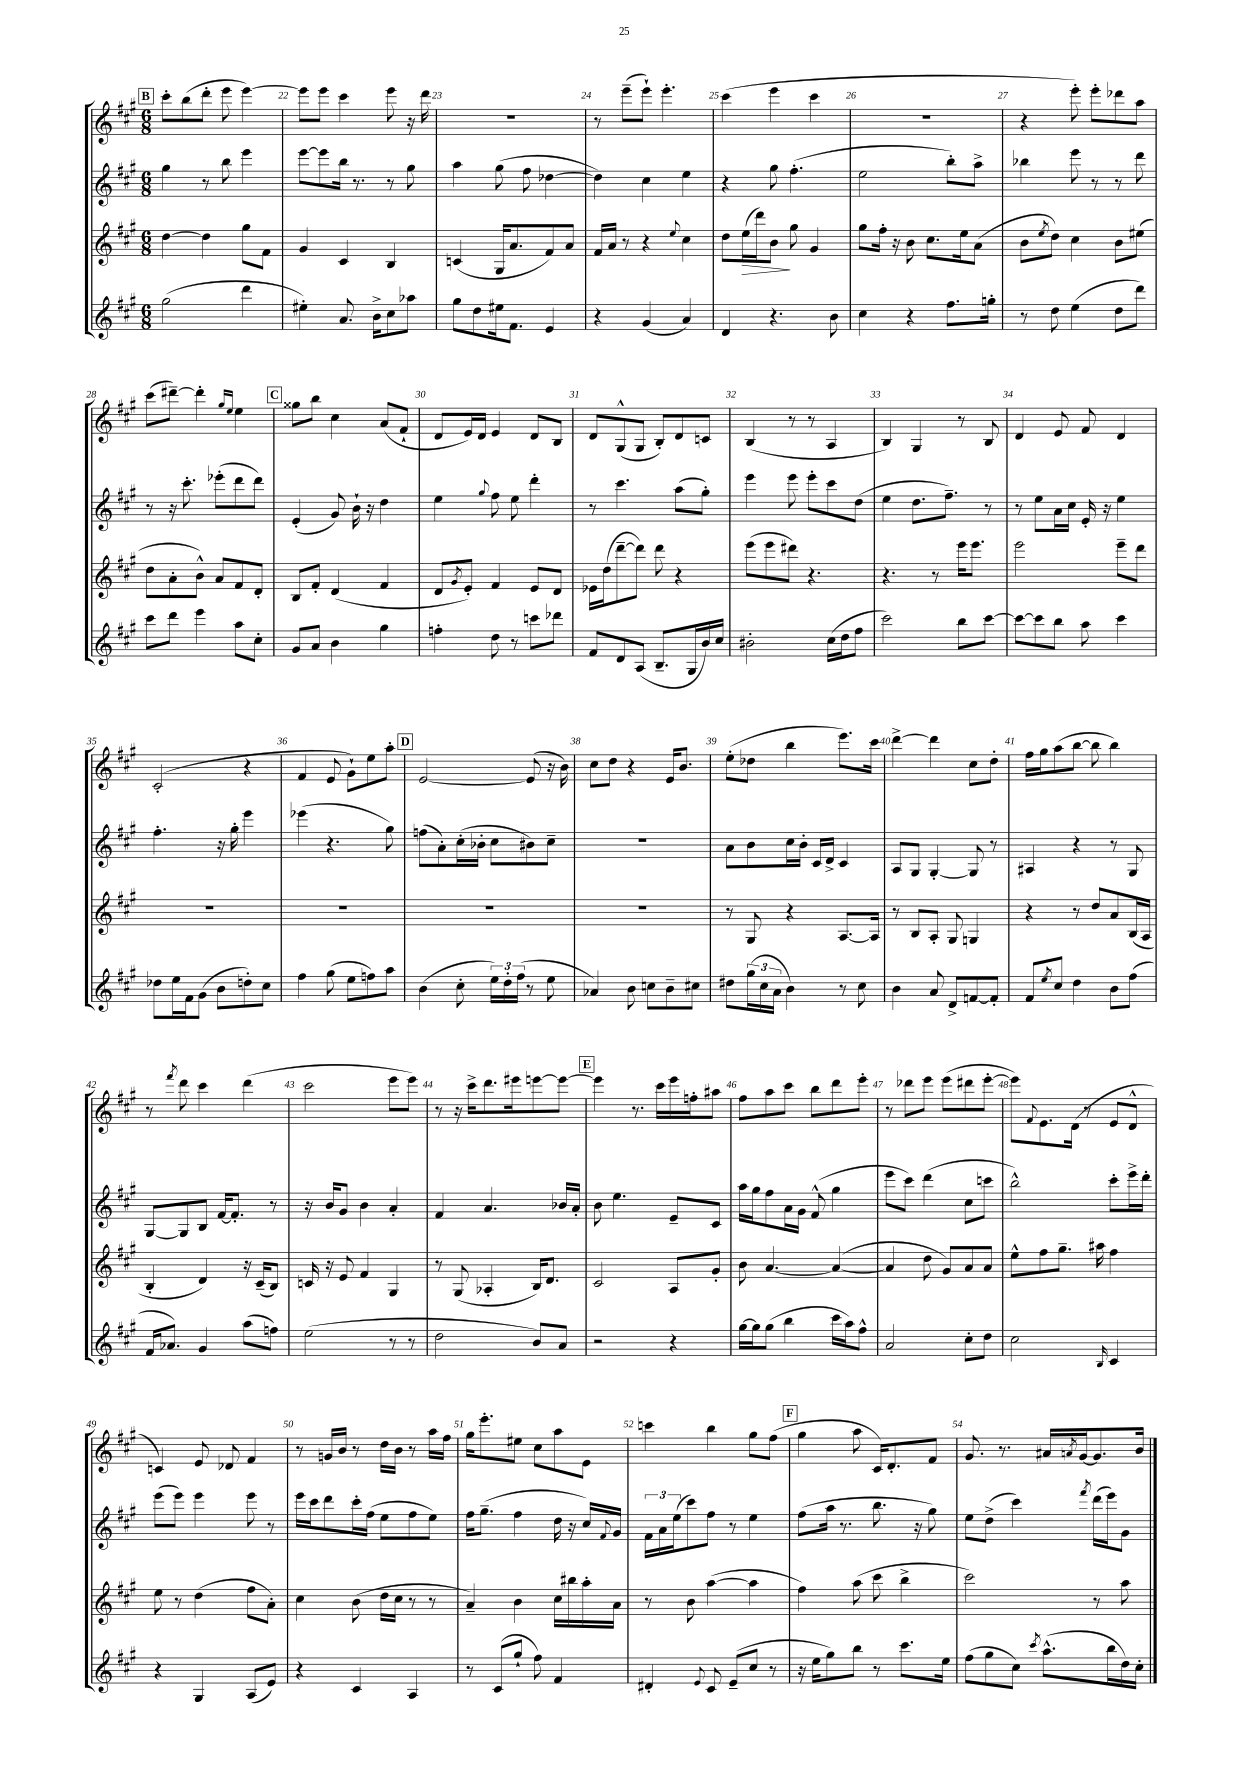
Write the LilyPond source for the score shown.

<<
\new StaffGroup <<
\new Staff = "s0" {
    \clef treble \key a \major \numericTimeSignature \time 6/8
    \mark \markup { \box "B" } cis'''8-. b''8( d'''8-. e'''8 e'''4~) |
    e'''8 e'''8 cis'''4 e'''8 r16 d'''16 |
    R2. |
    r8 e'''8--( e'''8-!) e'''4.-. |
    cis'''4( e'''4 cis'''4 |
    R2. |
    r4 e'''8-.) e'''8-. des'''8 a''8 |
    cis'''8( dis'''8~--) dis'''4-. \grace { gis''16 e''16 } e''4 |
    \mark \markup { \box "C" } gisis''8 b''8 cis''4 a'8( fis'8-! |
    d'8 e'16) d'16 e'4 d'8 b8 |
    d'8 gis8-^( gis8 b8-.) d'8 c'8 |
    b4( r8 r8 a4 |
    b4) gis4 r8 b8 |
    d'4 e'8 fis'8 d'4 |
    cis'2-.( r4 |
    fis'4 e'8 gis'8-!) e''8 a''8-. |
    \mark \markup { \box "D" } e'2~ e'8( r16 b'16) |
    cis''8 d''8 r4 e'16 b'8. |
    e''8-.( des''8 b''4 e'''8.) cis'''16 |
    d'''4~-> d'''4 cis''8 d''8-. |
    fis''16 gis''16 a''8( b''8~ b''8 b''4) |
    r8 \acciaccatura { fis'''8 } d'''8 cis'''4 d'''4( |
    cis'''2 e'''8 e'''8) |
    r8 r16 cis'''16-> d'''8. eis'''16 e'''8~ e'''8~ |
    \mark \markup { \box "E" } e'''4 r8. cis'''16 e'''16 f''16-. ais''8 |
    fis''8 a''8 cis'''8 b''8 d'''8 e'''8-. |
    r8 des'''8 e'''8 e'''8( dis'''8 e'''8~-. |
    e'''8) \appoggiatura { fis'8 } e'8. d'16( r8 e'8 d'8-^ |
    c'4) e'8 des'8 fis'4 |
    r8 g'16 b'16 r8 d''16 b'16 r8 a''16 fis''16 |
    gis''16 e'''8.-. eis''8 cis''8 a''8 e'8 |
    c'''4 b''4 gis''8 fis''8( |
    \mark \markup { \box "F" } gis''4 a''8 cis'16) d'8.-. fis'8 |
    gis'8. r8. ais'16 \acciaccatura { a'8 } gis'16~ gis'8. b'16 \bar "|." |
}
\new Staff = "s1" {
    \clef treble \key a \major \numericTimeSignature \time 6/8
    \mark \markup { \box "B" } gis''4 r8 b''8 e'''4 |
    e'''8~ e'''8 b''16 r8. r8 gis''8 |
    a''4 gis''8( fis''8 des''4~ |
    des''4) cis''4 e''4 |
    r4 gis''8 fis''4.-.( |
    e''2 b''8-.) a''8-> |
    bes''4 e'''8 r8 r8 d'''8 |
    r8 r16 cis'''8.-. ees'''8-.( d'''8 d'''8) |
    \mark \markup { \box "C" } e'4-.( gis'8) b'16-! r16 d''4 |
    e''4 \appoggiatura { gis''8 } fis''8 e''8 d'''4-. |
    r8 cis'''4. a''8( gis''8-.) |
    e'''4 e'''8 e'''8-. cis'''8 d''8( |
    e''4 d''8. fis''8.--) r8 |
    r8 e''8 a'16 cis''16 e'16-. r16 e''4 |
    fis''4.-. r16 gis''16-. e'''4 |
    ees'''4( r4. gis''8) |
    \mark \markup { \box "D" } f''8( a'8-.) cis''16-.( bes'16-. cis''8 bis'8) cis''8-- |
    R2. |
    a'8 b'8 cis''16 b'16-. cis'16 d'16-> cis'4 |
    a8 gis8 gis4~-. gis8 r8 |
    ais4 r4 r8 gis8 |
    gis8~ gis8 b8 fis'16~ fis'8.-. r8 |
    r16 b'16 gis'8 b'4 a'4-. |
    fis'4 a'4. bes'16 a'16-. |
    \mark \markup { \box "E" } b'8 e''4. e'8-- cis'8 |
    a''16 gis''16 fis''8 a'16 gis'16 fis'8-^( gis''4 |
    e'''8 cis'''8) d'''4( cis''8 c'''8 |
    b''2-^) cis'''8-. e'''16-> d'''16-. |
    e'''8( e'''8) e'''4 e'''8 r8 |
    e'''16 cis'''16 d'''8 cis'''16-. fis''16( e''8 fis''8 e''8) |
    fis''16 gis''8.--( fis''4 d''16 r16 cis''16) \appoggiatura { fis'8 } gis'16 |
    \tuplet 3/2 { fis'16 a'16 e''16( } cis'''8) fis''8 r8 e''4 |
    \mark \markup { \box "F" } fis''8( a''16 r8. b''8. r16 gis''8) |
    e''8 d''8->( cis'''4) \acciaccatura { fis'''8 } d'''16( e'''16) gis'8 \bar "|." |
}
\new Staff = "s2" {
    \clef treble \key a \major \numericTimeSignature \time 6/8
    \mark \markup { \box "B" } d''4~ d''4 gis''8 fis'8 |
    gis'4 cis'4 b4 |
    c'4( gis16 a'8. fis'8) a'8 |
    fis'16 a'16 r8 r4 \appoggiatura { e''8 } cis''4 |
    d''8 e''16\>( d'''16) b'8\! gis''8 gis'4 |
    gis''8 fis''16-. r16 b'8 cis''8. e''16 a'8( |
    b'8 \acciaccatura { e''8 } d''8) cis''4 b'8 eis''8( |
    d''8 a'8-. b'8-^) a'8 fis'8 d'8-. |
    \mark \markup { \box "C" } b8 fis'8-. d'4( fis'4 |
    d'8 \acciaccatura { gis'8 } e'8-.) fis'4 e'8 d'8 |
    ees'16 d''16( d'''8~-- d'''8) d'''8 r4 |
    e'''8( e'''8 dis'''8) r4. |
    r4. r8 e'''16 e'''8. |
    e'''2 e'''8-- d'''8 |
    R2. |
    R2. |
    \mark \markup { \box "D" } R2. |
    R2. |
    r8 gis8 r4 a8.~ a16 |
    r8 b8 a8-. gis8 g4 |
    r4 r8 d''8 a'8 b16( a16 |
    b4-. d'4) r16 cis'16--( b8) |
    c'16 r16 e'8 fis'4 gis4 |
    r8 gis8( aes4-. b16) d'8. |
    \mark \markup { \box "E" } cis'2 a8 gis'8-. |
    b'8 a'4.~ a'4~( |
    a'4 d''8 gis'8) a'8 a'8 |
    e''8-^ fis''8 gis''8.-- ais''16 fis''4 |
    e''8 r8 d''4( fis''8 a'8-.) |
    cis''4 b'8( d''16 cis''16 r8 r8 |
    a'4--) b'4 cis''16 bis''16 a''16-. a'16 |
    r8 b'8 a''4~( a''4 |
    \mark \markup { \box "F" } fis''4) a''8( cis'''8 b''4-> |
    cis'''2) r8 a''8 \bar "|." |
}
\new Staff = "s3" {
    \clef treble \key a \major \numericTimeSignature \time 6/8
    \mark \markup { \box "B" } gis''2( d'''4 |
    eis''4-.) a'8. b'16-> cis''8 aes''8 |
    gis''8 d''8 eis''16 fis'8. e'4 |
    r4 gis'4( a'4) |
    d'4 r4. b'8 |
    cis''4 r4 fis''8. g''16-. |
    r8 d''8 e''4( d''8 d'''8) |
    cis'''8 d'''8 e'''4 a''8 cis''8-. |
    \mark \markup { \box "C" } gis'8 a'8 b'4 gis''4 |
    f''4-. d''8 r8 c'''8 des'''8 |
    fis'8 d'8 a8( b8.-- gis16 b'16) cis''16 |
    bis'2-. cis''16( d''16 fis''8 |
    cis'''2) b''8 cis'''8~ |
    cis'''8~ cis'''8 b''8 a''8 cis'''4 |
    des''8 e''16 fis'16 gis'8( b'8 d''8-.) cis''8 |
    fis''4 gis''8( e''8 f''8) a''8 |
    \mark \markup { \box "D" } b'4( cis''8-. \tuplet 3/2 { e''16) d''16-. fis''16( } r8 e''8 |
    aes'4) b'8 c''8 b'8-- cis''8 |
    dis''8 \tuplet 3/2 { gis''16( cis''16 a'16 } b'4) r8 cis''8 |
    b'4 a'8 d'8-> f'8~ f'8-. |
    fis'8 \acciaccatura { e''8 } cis''8 d''4 b'8 fis''8( |
    fis'16 aes'8.) gis'4 a''8( f''8) |
    e''2( r8 r8 |
    d''2 b'8) a'8 |
    \mark \markup { \box "E" } r2 r4 |
    gis''16~ gis''16 gis''8( b''4 cis'''16 a''16) fis''8-^ |
    a'2 cis''8-. d''8 |
    cis''2 \grace { b16 } cis'4 |
    r4 gis4 a8( e'8) |
    r4 cis'4 a4 |
    r8 cis'8( gis''8-! fis''8) fis'4 |
    dis'4-. \appoggiatura { e'8 } cis'8 e'8--( cis''8 r8 |
    \mark \markup { \box "F" } r16 e''16 gis''8) b''8 r8 cis'''8. e''16 |
    fis''8( gis''8 cis''8) \acciaccatura { cis'''8 } a''8.-^( b''16 d''16) cis''16-. \bar "|." |
}
>>
>>
\layout { \context { \Score currentBarNumber = #21 \override BarNumber.break-visibility = ##(#f #t #t) barNumberVisibility = #all-bar-numbers-visible } }
